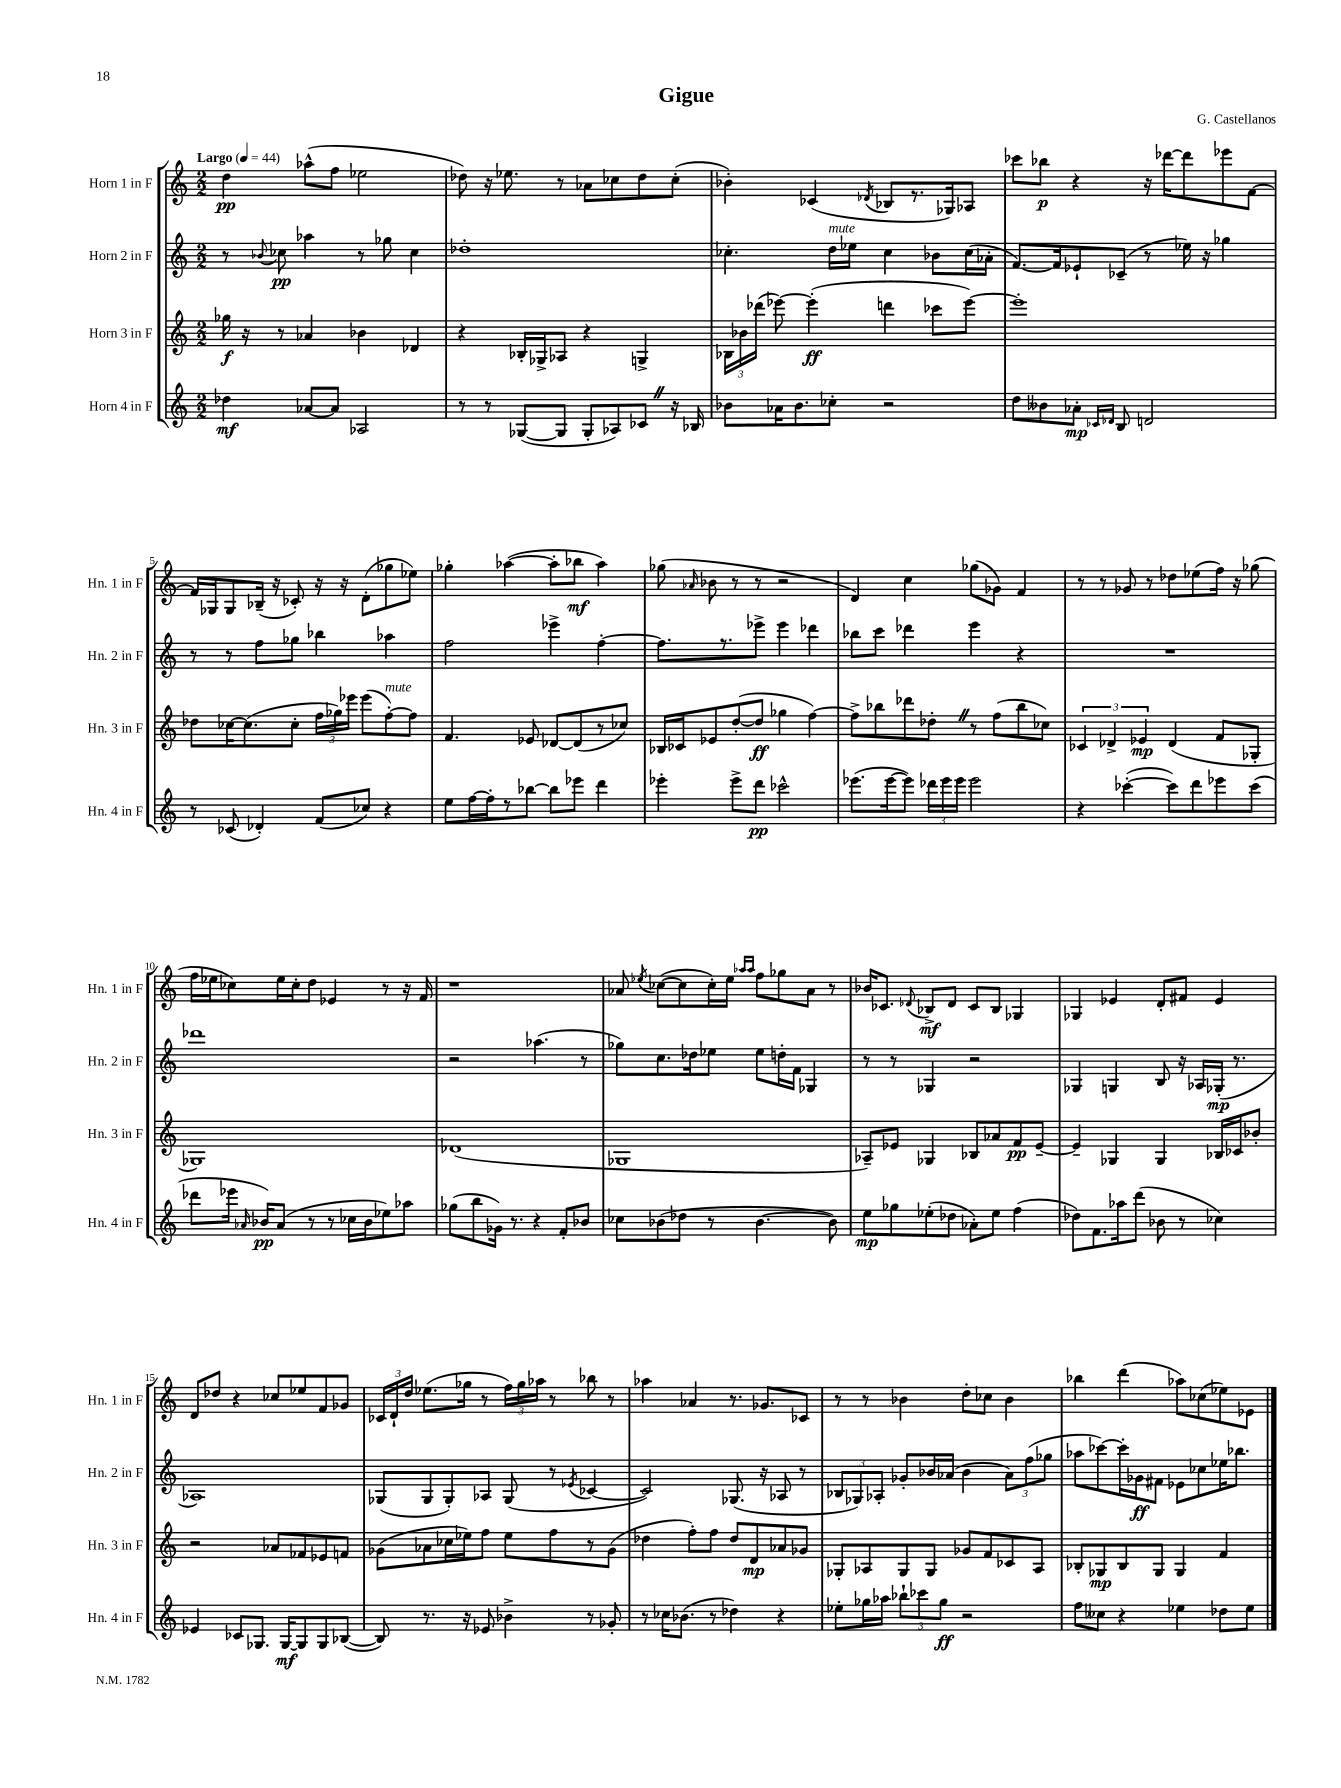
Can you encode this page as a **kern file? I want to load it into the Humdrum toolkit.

**kern	**dynam	**kern	**dynam	**kern	**dynam	**kern	**dynam
*part4	*part4	*part3	*part3	*part2	*part2	*part1	*part1
*staff4	*staff4	*staff3	*staff3	*staff2	*staff2	*staff1	*staff1
*I"Horn 4 in F	*	*I"Horn 3 in F	*	*I"Horn 2 in F	*	*I"Horn 1 in F	*
*I'Hn. 4 in F	*	*I'Hn. 3 in F	*	*I'Hn. 2 in F	*	*I'Hn. 1 in F	*
*clefG2	*	*clefG2	*	*clefG2	*	*clefG2	*
*k[]	*	*k[]	*	*k[]	*	*k[]	*
*M2/2	*	*M2/2	*	*M2/2	*	*M2/2	*
*MM44	*	*MM44	*	*MM44	*	*MM44	*
=1	=1	=1	=1	=1	=1	=1	=1
!	!	!	!	!	!	!LO:TX:a:B:t=Largo	!
4dd-X\	mf	16gg-X\	f	8r	.	4dd\	pp
.	.	16r	.	.	.	.	.
.	.	.	.	8qqb-X/	.	.	.
.	.	8r	.	8cc-X\	pp	.	.
[8a-X/L	.	4a-X/	.	4aa-X\	.	(8aa-X^^\L	.
8a-/J]	.	.	.	.	.	8ff\J	.
2A-X/	.	4b-X\	.	8r	.	2ee-X\	.
.	.	.	.	8gg-X\	.	.	.
.	.	4d-X/	.	4cc-\	.	.	.
=2	=2	=2	=2	=2	=2	=2	=2
8r	.	4r	.	1dd-X'	.	8dd-X\)	.
8r	.	.	.	.	.	16r	.
.	.	.	.	.	.	8.ee-X\	.
([8G-X/L	.	16B-X'/LL	.	.	.	.	.
.	.	16G-X^/J	.	.	.	.	.
8G-/J]	.	8A-X/J	.	.	.	8r	.
8G-'/L	.	4r	.	.	.	8a-X\L	.
8A-X/)	.	.	.	.	.	8cc-X\	.
8c-XZ/J	.	4Gn^/	.	.	.	8dd-\	.
16r	.	.	.	.	.	(8cc-'\J	.
16B-X/	.	.	.	.	.	.	.
=3	=3	=3	=3	=3	=3	=3	=3
8b-X\L	.	24B-X\LL	.	4.cc-X'\	.	4b-X'\)	.
.	.	24b-X\	.	.	.	.	.
.	.	(24ddd-X\JJ	.	.	.	.	.
16a-X\K	.	[8eee-X\)	.	.	.	.	.
8.b-\	.	.	.	.	.	.	.
.	.	(4eee-'\]	ff	.	.	(4c-X/	.
!	!	!	!	!LO:TX:a:i:t=mute	!	!	!
8cc-X'\J	.	.	.	16dd\LL	.	.	.
.	.	.	.	16ee-X\JJ	.	.	.
.	.	.	.	.	.	8qd-X/	.
2r	.	4dddn\	.	4cc-\	.	8B-X/L	.
.	.	.	.	.	.	8.r	.
.	.	8ccc-X\L	.	8b-X\L	.	.	.
.	.	.	.	.	.	16G-X/k)	.
.	.	[8eee-\J)	.	(16cc-\L	.	8A-X/J	.
.	.	.	.	16a-X'\JJ	.	.	.
=4	=4	=4	=4	=4	=4	=4	=4
8dd\L	.	1eee-']	.	[8.f/L)	.	8ccc-X\L	.
8b--X\	.	.	.	.	.	8bb-X\J	p
.	.	.	.	16f/k]	.	.	.
8a-X'\J	mp	.	.	8e-X`/	.	4r	.
16qqc-X/LL	.	.	.	.	.	.	.
16qqd-X/JJ	.	.	.	.	.	.	.
8B/	.	.	.	(8c-X~/J	.	.	.
2dn/	.	.	.	8r	.	16r	.
.	.	.	.	.	.	[16ddd-X\KL	.
.	.	.	.	16ee-X\)	.	8ddd-\]	.
.	.	.	.	16r	.	.	.
.	.	.	.	4gg-X\	.	8eee-X\	.
.	.	.	.	.	.	[8f\J	.
!!LO:LB:g=z
=5	=5	=5	=5	=5	=5	=5	=5
8r	.	8dd-X\L	.	8r	.	16f/LL]	.
.	.	.	.	.	.	16G-X/J	.
(8c-X/	.	[16cc-X\K	.	8r	.	8G-/	.
.	.	(8.cc-\]	.	.	.	.	.
4d-X'/)	.	.	.	8ff\L	.	(16B-X~/Jk	.
.	.	.	.	.	.	16r	.
.	.	8cc-'\J	.	8gg-X\J	.	8c-X'/)	.
(8f/L	.	24ff\LL	.	4bb-X\	.	16r	.
.	.	24gg-X\)	.	.	.	.	.
.	.	.	.	.	.	16r	.
.	.	24eee-X\JJ	.	.	.	.	.
8cc-X/J)	.	(8eee-\L	.	.	.	(8d'\L	.
!	!	!LO:TX:a:i:t=mute	!	!	!	!	!
4r	.	[8ff'\)	.	4aa-X\	.	8gg-X\	.
.	.	8ff\J]	.	.	.	8ee-X\J)	.
=6	=6	=6	=6	=6	=6	=6	=6
8ee\L	.	4.f/	.	2ff\	.	4gg-X'\	.
[16ff\L	.	.	.	.	.	.	.
16ff'\J]	.	.	.	.	.	.	.
8r	.	.	.	.	.	([4aa-X\	.
[8bb-X\J	.	8e-X/	.	.	.	.	.
8bb-\L]	.	[8d-X/L	.	4eee-X^\	.	8aa-'\L]	.
8eee-X\J	.	(8d-/]	.	.	.	8bb-X\J	mf
4ddd\	.	8r	.	[4ff'\	.	4aa-\)	.
.	.	8cc-X/J)	.	.	.	.	.
=7	=7	=7	=7	=7	=7	=7	=7
4eee-X'\	.	16B-X/LL	.	8.ff\L]	.	(8gg-X\	.
.	.	16c-X/J	.	.	.	.	.
.	.	.	.	.	.	16qqa-X/	.
.	.	8e-X/	.	.	.	8b-X\	.
.	.	.	.	8.r	.	.	.
8eee-^\L	.	([8dd'/	.	.	.	8r	.
8ddd\J	pp	8dd/J]	ff	8eee-X^\J	.	8r	.
2ccc-X^^\	.	4gg-X\	.	4eee-\	.	2r	.
.	.	[4ff\)	.	4ddd-X\	.	.	.
=8	=8	=8	=8	=8	=8	=8	=8
(8.eee-X\L	.	8ff^\L]	.	8bb-X\L	.	4d/)	.
.	.	8bb-X\	.	8ccc\J	.	.	.
[16eee-\k	.	.	.	.	.	.	.
8eee-\J])	.	8ddd-X\	.	4ddd-X\	.	4cc\	.
24ddd-X\LL	.	8dd-X'Z\J	.	.	.	.	.
24eee-\	.	.	.	.	.	.	.
24eee-\JJ	.	.	.	.	.	.	.
2eee-\	.	8r	.	4eee\	.	(8gg-X\L	.
.	.	(8ff\L	.	.	.	8g-X\J)	.
.	.	8bb-\	.	4r	.	4f/	.
.	.	8cc-X\J)	.	.	.	.	.
=9	=9	=9	=9	=9	=9	=9	=9
4r	.	6c-X/	.	1r	.	8r	.
.	.	.	.	.	.	8r	.
.	.	6d-X^/	.	.	.	.	.
([4ccc-X'\	.	.	.	.	.	8g-X/	.
.	.	6e-X/	mp	.	.	.	.
.	.	.	.	.	.	8r	.
8ccc-\L])	.	(4d-/	.	.	.	8dd-X\L	.
8ddd\	.	.	.	.	.	(8ee-X\	.
8eee-X\	.	8f/L	.	.	.	16ff\Jk)	.
.	.	.	.	.	.	16r	.
(8ccc-\J	.	8G-X'/J	.	.	.	(8gg-X\	.
!!LO:LB:g=z
=10	=10	=10	=10	=10	=10	=10	=10
8ddd-X\L	.	1G-X)	.	1ddd-X	.	16ff\LL	.
.	.	.	.	.	.	16ee-X\J	.
16eee-X\Jk	.	.	.	.	.	8cc-X\)	.
16qqa-X/	.	.	.	.	.	.	.
16b-X/KL)	pp	.	.	.	.	.	.
(8a-/J	.	.	.	.	.	16ee-\L	.
.	.	.	.	.	.	16cc-'\J	.
8r	.	.	.	.	.	8dd\J	.
8r	.	.	.	.	.	4e-X/	.
16cc-X\LL	.	.	.	.	.	.	.
16b-\J	.	.	.	.	.	.	.
8ee-X\)	.	.	.	.	.	8r	.
8aa-X\J	.	.	.	.	.	16r	.
.	.	.	.	.	.	16f/	.
=11	=11	=11	=11	=11	=11	=11	=11
(8gg-X\L	.	(1d-X	.	2r	.	1r	.
8bb\	.	.	.	.	.	.	.
16g-X\Jk)	.	.	.	.	.	.	.
8.r	.	.	.	.	.	.	.
4r	.	.	.	(4.aa-X\	.	.	.
8f'/L	.	.	.	.	.	.	.
8b-X/J	.	.	.	8r	.	.	.
=12	=12	=12	=12	=12	=12	=12	=12
8cc-X\L	.	1G-X	.	8gg-X\L)	.	8a-X/	.
.	.	.	.	.	.	8qee-X/	.
(8b-X\	.	.	.	8.cc\	.	([8cc-X\L	.
8dd-X\J	.	.	.	.	.	8cc-\]	.
.	.	.	.	16dd-X\k	.	.	.
8r	.	.	.	8ee-X\J	.	16cc-'\L)	.
.	.	.	.	.	.	16ee-\JJ	.
.	.	.	.	.	.	16qqaa-X/LL	.
.	.	.	.	.	.	16qqaa-/JJ	.
[4.b-\	.	.	.	8ee-\L	.	8ff\L	.
.	.	.	.	16ddn'\L	.	8gg-X\	.
.	.	.	.	16f\JJ	.	.	.
.	.	.	.	4G-X/	.	8a-\J	.
8b-\])	.	.	.	.	.	8r	.
=13	=13	=13	=13	=13	=13	=13	=13
8ee\L	mp	8A-X~/L)	.	8r	.	16b-X/KL	.
.	.	.	.	.	.	8.c-X/J	.
8gg-X\	.	8e-X/J	.	8r	.	.	.
.	.	.	.	.	.	8qqd-X/	.
(8ee-X'\	.	4G-X/	.	4G-X/	.	8B-X^/L	mf
8dd-X\J	.	.	.	.	.	8d-/J	.
8a-X'\L)	.	8B-X/L	.	2r	.	8c-/L	.
8ee-\J	.	8a-X/	.	.	.	8B-/J	.
(4ff\	.	8f/	pp	.	.	4G-X/	.
.	.	[8e-~/J	.	.	.	.	.
=14	=14	=14	=14	=14	=14	=14	=14
8dd-X\L)	.	4e-~/]	.	4G-X/	.	4G-X/	.
8.f\	.	.	.	.	.	.	.
.	.	4G-X/	.	4Gn/	.	4e-X/	.
16aa-X\k	.	.	.	.	.	.	.
(8ddd\J	.	.	.	.	.	.	.
8b-X\	.	4G-/	.	8B/	.	8d'/L	.
8r	.	.	.	16r	.	8f#X/J	.
.	.	.	.	16A-X/LL	.	.	.
4cc-X\)	.	16B-X/LL	.	(16G-X'/JJ	mp	4e-/	.
.	.	16c-X/J	.	8.r	.	.	.
.	.	8b-X'/J	.	.	.	.	.
!!LO:LB:g=z
=15	=15	=15	=15	=15	=15	=15	=15
4e-X/	.	2r	.	1A-X)	.	8d/L	.
.	.	.	.	.	.	8dd-X/J	.
8c-X/L	.	.	.	.	.	4r	.
8.G-X/J	.	.	.	.	.	.	.
.	.	8a-X/L	.	.	.	8cc-X/L	.
[16G-/KL	mf	.	.	.	.	.	.
8G-/]	.	8f-X/	.	.	.	8ee-X/	.
8G-/	.	8e-X/	.	.	.	8f/	.
([8B-X/J	.	8fn/J	.	.	.	8g-X/J	.
=16	=16	=16	=16	=16	=16	=16	=16
8B-/])	.	(8g-X\L	.	(8G-X/L	.	24c-X/LL	.
.	.	.	.	.	.	24d`/	.
.	.	.	.	.	.	24dd/JJ	.
8.r	.	8a-X\	.	8G-/	.	(8.ee-X\L	.
.	.	16cc-X\L	.	8G-'/)	.	.	.
16r	.	16ee-X\J)	.	.	.	16gg-X\Jk	.
8e-X/	.	8ff\J	.	8A-X/J	.	8r	.
4b-X^\	.	8ee-\L	.	(8G-/	.	24ff\LL)	.
.	.	.	.	.	.	24gg-\	.
.	.	.	.	.	.	24aa-X\JJ	.
.	.	8ff\	.	8r	.	8r	.
.	.	.	.	8qe-X/	.	.	.
8r	.	8r	.	[4c-X/	.	8bb-X\	.
8g-X'/	.	(8g-\J	.	.	.	8r	.
=17	=17	=17	=17	=17	=17	=17	=17
8r	.	4dd-X\	.	2c-/])	.	4aa-X\	.
16cc-X\KL	.	.	.	.	.	.	.
(8.b-X\J	.	.	.	.	.	.	.
.	.	8ff'\L)	.	.	.	4a-X/	.
8r	.	8ff\J	.	.	.	.	.
4dd-X\)	.	8dd-/L	.	(8.G-X/	.	8.r	.
.	.	8d/	mp	.	.	.	.
.	.	.	.	16r	.	8.g-X/L	.
4r	.	8a-X/	.	8A-X/	.	.	.
.	.	8g-X/J	.	8r	.	8c-X/J	.
=18	=18	=18	=18	=18	=18	=18	=18
8ee-X'\L	.	8G-X'/L	.	12B-X/L	.	8r	.
.	.	.	.	12G-X/)	.	.	.
16gg-X\L	.	8A-X/	.	.	.	8r	.
.	.	.	.	12A-X'/J	.	.	.
16aa-X\JJ	.	.	.	.	.	.	.
12bb-X`\L	.	8G-/	.	8g-X'/L	.	4b-X\	.
12ccc-X\	.	.	.	.	.	.	.
.	.	8G-/J	.	16b-X/L	.	.	.
12gg-\J	ff	.	.	.	.	.	.
.	.	.	.	(16a-X/JJ	.	.	.
2r	.	8g-X/L	.	4b-\	.	8dd'\L	.
.	.	8f/	.	.	.	8cc-X\J	.
.	.	8c-X/	.	12a-\L)	.	4b-\	.
.	.	.	.	(12ff\	.	.	.
.	.	8A-/J	.	.	.	.	.
.	.	.	.	12gg-X\J	.	.	.
=19	=19	=19	=19	=19	=19	=19	=19
8ff\L	.	8B-X'/L	.	8aa-X\L	.	4bb-X\	.
8cc--X\J	.	8G-X/	mp	[8ccc-X\)	.	.	.
4r	.	8B-/	.	16ccc-'\L]	.	(4ddd\	.
.	.	.	.	16g-X\J	ff	.	.
.	.	8G-/J	.	8f#X\J	.	.	.
4ee-X\	.	4G-/	.	8e-X\L	.	8aa-X\L)	.
.	.	.	.	8cc-X\	.	(8cc-X\	.
8dd-X\L	.	4f/	.	16ee-X\K	.	8ee-X\)	.
.	.	.	.	8.bb-X\J	.	.	.
8ee-\J	.	.	.	.	.	8e-X\J	.
==	==	==	==	==	==	==	==
*-	*-	*-	*-	*-	*-	*-	*-
